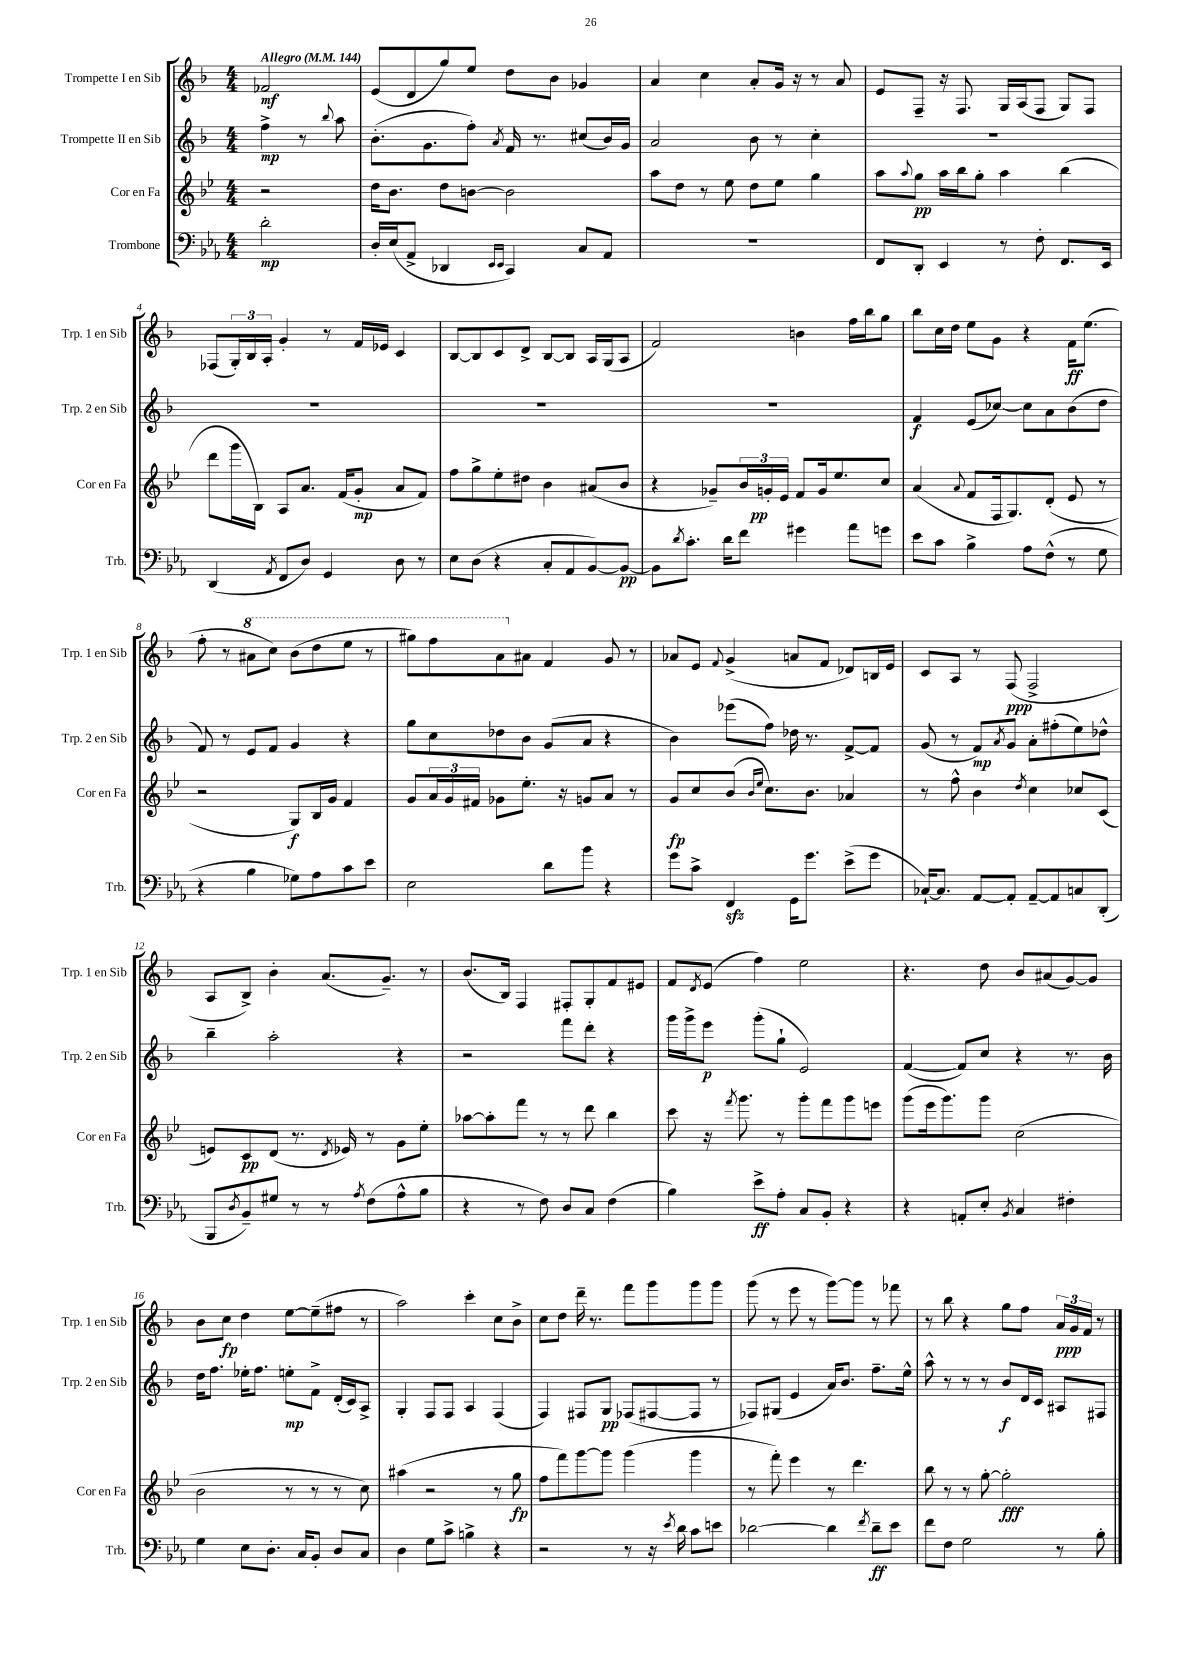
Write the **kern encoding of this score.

**kern	**kern	**kern	**kern
*staff4	*staff3	*staff2	*staff1
*clefF4	*clefG2	*clefG2	*clefG2
*k[b-e-a-]	*k[b-e-]	*k[b-]	*k[b-]
*M4/4	*M4/4	*M4/4	*M4/4
*MM144	*MM144	*MM144	*MM144
2d'	2r	4ff^	2f-
.	.	8r	.
.	.	8qqbb-	.
.	.	8aa	.
=	=	=	=
16D'	16dd	(8.b-'	(8e
(16E-	8.b-	.	.
8AA-^	.	.	8d
.	.	8.g	.
4DD-	8dd	.	8gg)
.	[8b	8ff')	8ee
16qqEE-	.	.	.
16qqEE-	.	8qa	.
4CC)	2b]	16f	8dd
.	.	8.r	.
.	.	.	8b-
8C	.	(8cc#	4g-
8AA-	.	16b-)	.
.	.	16g	.
=	=	=	=
1r	8aa	2a	4a
.	8dd	.	.
.	8r	.	4cc
.	8ee-	.	.
.	8dd	8b-	8a'
.	8ee-	8r	16g
.	.	.	16r
.	4gg	4cc'	8r
.	.	.	8a
=	=	=	=
8FF	8aa	1r	8e
.	8qqaa	.	.
8DD'	8gg	.	8F~
4EE-	16aa	.	16r
.	16bb-	.	8.F
.	8gg'	.	.
8r	4aa	.	16G
.	.	.	(16A
8F'	.	.	8F
8.FF	(4bb-	.	8G)
.	.	.	8F
16EE-	.	.	.
=	=	=	=
(4DD	8ddd	1r	(8F-
.	16ggg	.	24G')
.	.	.	24B-
.	16B-)	.	.
.	.	.	24A'
8qAA-	.	.	.
8FF	8A	.	4g'
8D)	8.a	.	.
4GG	.	.	8r
.	(16f	.	.
.	8g'	.	16f
.	.	.	16e-
8D	8a	.	4c
8r	8f)	.	.
=	=	=	=
8E-	8ff	1r	[8B-
(8D	8gg^	.	8B-]
4r	8ee-'	.	8c
.	8dd#	.	8d^
8C'	4b-	.	[8B-
8AA-	.	.	8B-]
[8BB-)	(8a#	.	16A
.	.	.	(16G
8BB-_	8b-	.	8A
=	=	=	=
8BB-]	4r	1r	2f)
8qd	.	.	.
8.c'	.	.	.
.	8g-~)	.	.
16d	.	.	.
8f	24b-	.	.
.	24g'	.	.
.	24e-	.	.
4g#	8f	.	4b
.	16g	.	.
.	8.ee-	.	.
8a-	.	.	16ff
.	.	.	16bb-
8g	8cc	.	8gg
=	=	=	=
8e-	(4a	4f	8bb-
8c	.	.	16cc
.	.	.	16dd
.	8qqa	.	.
4B-^	8f	(8e	8ee
.	16F	[8cc-)	8g
.	8.G)	.	.
8A-	.	8cc-]	4r
(8F^^	(8d'	8a	.
8r	8e-	(8b-	16f
.	.	.	(8.ee
8G	8r	8dd	.
=	=	=	=
4r	2r	8f)	8ff'
.	.	8r	8r
4B-	.	8e	8aa#
.	.	8f	8ccc)
8G-)	8G)	4g	(8bb-
8A-	16B-	.	8ddd
.	16g	.	.
8c	4f	4r	8eee
8e-	.	.	8r
=	=	=	=
2E-	8g	8gg	8ggg#)
.	24a	8cc	8fff
.	24g	.	.
.	24f#	.	.
.	8g-	8dd-	8aa
.	8.ee-'	8b-	8a#
8d	.	(8g	4f
.	16r	.	.
8b-	8g	8a	.
4r	8a	4r	8g
.	8r	.	8r
=	=	=	=
8g	8g	4b-)	8a-
8c^	8cc	.	8e
.	.	.	8qqf
4FF	(8b-	(8eee-	(4g^
.	16qqb-	.	.
.	16qqee-	.	.
.	8.cc)	8ff)	.
16GG	.	16dd-	8a
8.g	8.b-	8.r	.
.	.	.	8f
(8e-^	4a-	[8f^	8d-)
8g	.	8f]	16B
.	.	.	16e
=	=	=	=
[16C-`)	8r	(8g	8c
8.C-]	.	.	.
.	8ff^^	8r	8A
[8AA-	4b-	8f)	8r
.	.	8qa	.
8AA-']	.	8g	(8F
.	8qdd	.	.
[8AA-~	4cc	8a'	2F^
8AA-]	.	(8ff#'	.
8C	8cc-	8ee)	.
(8DD'	(8c	8dd-^^	.
=	=	=	=
8BBB-	8e)	4bb-~	8A
8qD	.	.	.
8BB-~)	8c	.	8B-^)
8G#	(8d	2aa'	4b-'
8r	8.r	.	.
8r	.	.	(8.a
.	8qd	.	.
.	16e-)	.	.
8qA-	.	.	.
(8F	8r	.	.
.	.	.	8.g~)
8A-^^	8g	4r	.
8B-	8ee-'	.	8r
=	=	=	=
4r	[8aa-	2r	(8.b-
.	8aa-']	.	.
.	.	.	16B-)
8r	8fff	.	4F
8F)	8r	.	.
8D	8r	8fff	8F#'
8C	8ddd	8ddd'	8G'
(4F	4bb-	4r	8f
.	.	.	8e#
=	=	=	=
4B-)	8ccc	16ggg	8f
.	.	16ggg^	.
.	.	.	8qd
.	16r	8eee	(8e
.	8qfff	.	.
.	8.ggg	.	.
8e-^	.	(8ggg'	4ff)
8A-'	8r	8gg`	.
8C	8ggg'	2e)	2ee
8BB-'	8fff	.	.
4r	8ggg	.	.
.	8eee	.	.
=	=	=	=
4r	(8ggg	([4f	4.r
.	16eee-	.	.
.	8.ggg)	.	.
8AA'	.	8f])	.
8E-'	8ggg	8cc	8dd
8qBB-	.	.	.
4C	(2cc	4r	8b-
.	.	.	(8a#
4F#'	.	8.r	[8g)
.	.	.	8g]
.	.	16b-	.
=	=	=	=
4G	2b-	16dd	8b-
.	.	8.ff	.
.	.	.	8cc
8E-	.	16ee-'	4dd
.	.	8.ff	.
8.D'	.	.	.
.	8r	8ee'	[8ee
16C	.	.	.
8BB-'	8r	8f^	(8ee~]
8D	8r	(16d'	8ff#
.	.	16c)	.
8C	8cc)	8A^	8r
=	=	=	=
4D	(4aa#	4G'	2aa)
8G	2r	8F	.
8c^	.	8F	.
4B^	.	4A	4ccc'
4r	8r	(4F	8cc
.	8gg	.	8b-^
=	=	=	=
2r	8ff	4F)	8cc
.	8fff)	.	8dd
.	[8ggg	8F#	16ddd~
.	.	.	8.r
.	8ggg]	8G	.
8r	(4ggg	(8F-	8fff
16r	.	[8F#	8ggg
8qe-	.	.	.
16d	.	.	.
8c	4ggg	8F#]	8ggg
8e	.	8r	8ggg
=	=	=	=
[2d-	8r	8F-)	(8ggg
.	8fff')	(8G#	8r
.	4eee-	4e	8eee
.	.	.	8r
4d-]	8r	16a)	[8ggg)
.	.	8.b-	.
.	4.ddd	.	8ggg]
8qf	.	.	.
8d-~	.	8.ff~	8r
8e-	.	.	8fff-
.	.	16ee^^	.
=	=	=	=
8f	8bb-	8aa^^	8r
8F	8r	8r	8bb-
2G	8r	8r	4r
.	[8gg'	8r	.
.	2gg']	8b-	8gg
.	.	16d	8ff
.	.	16c	.
8r	.	8A#	24a
.	.	.	24g
.	.	.	24f
8B-'	.	8F#	8r
==	==	==	==
*-	*-	*-	*-
